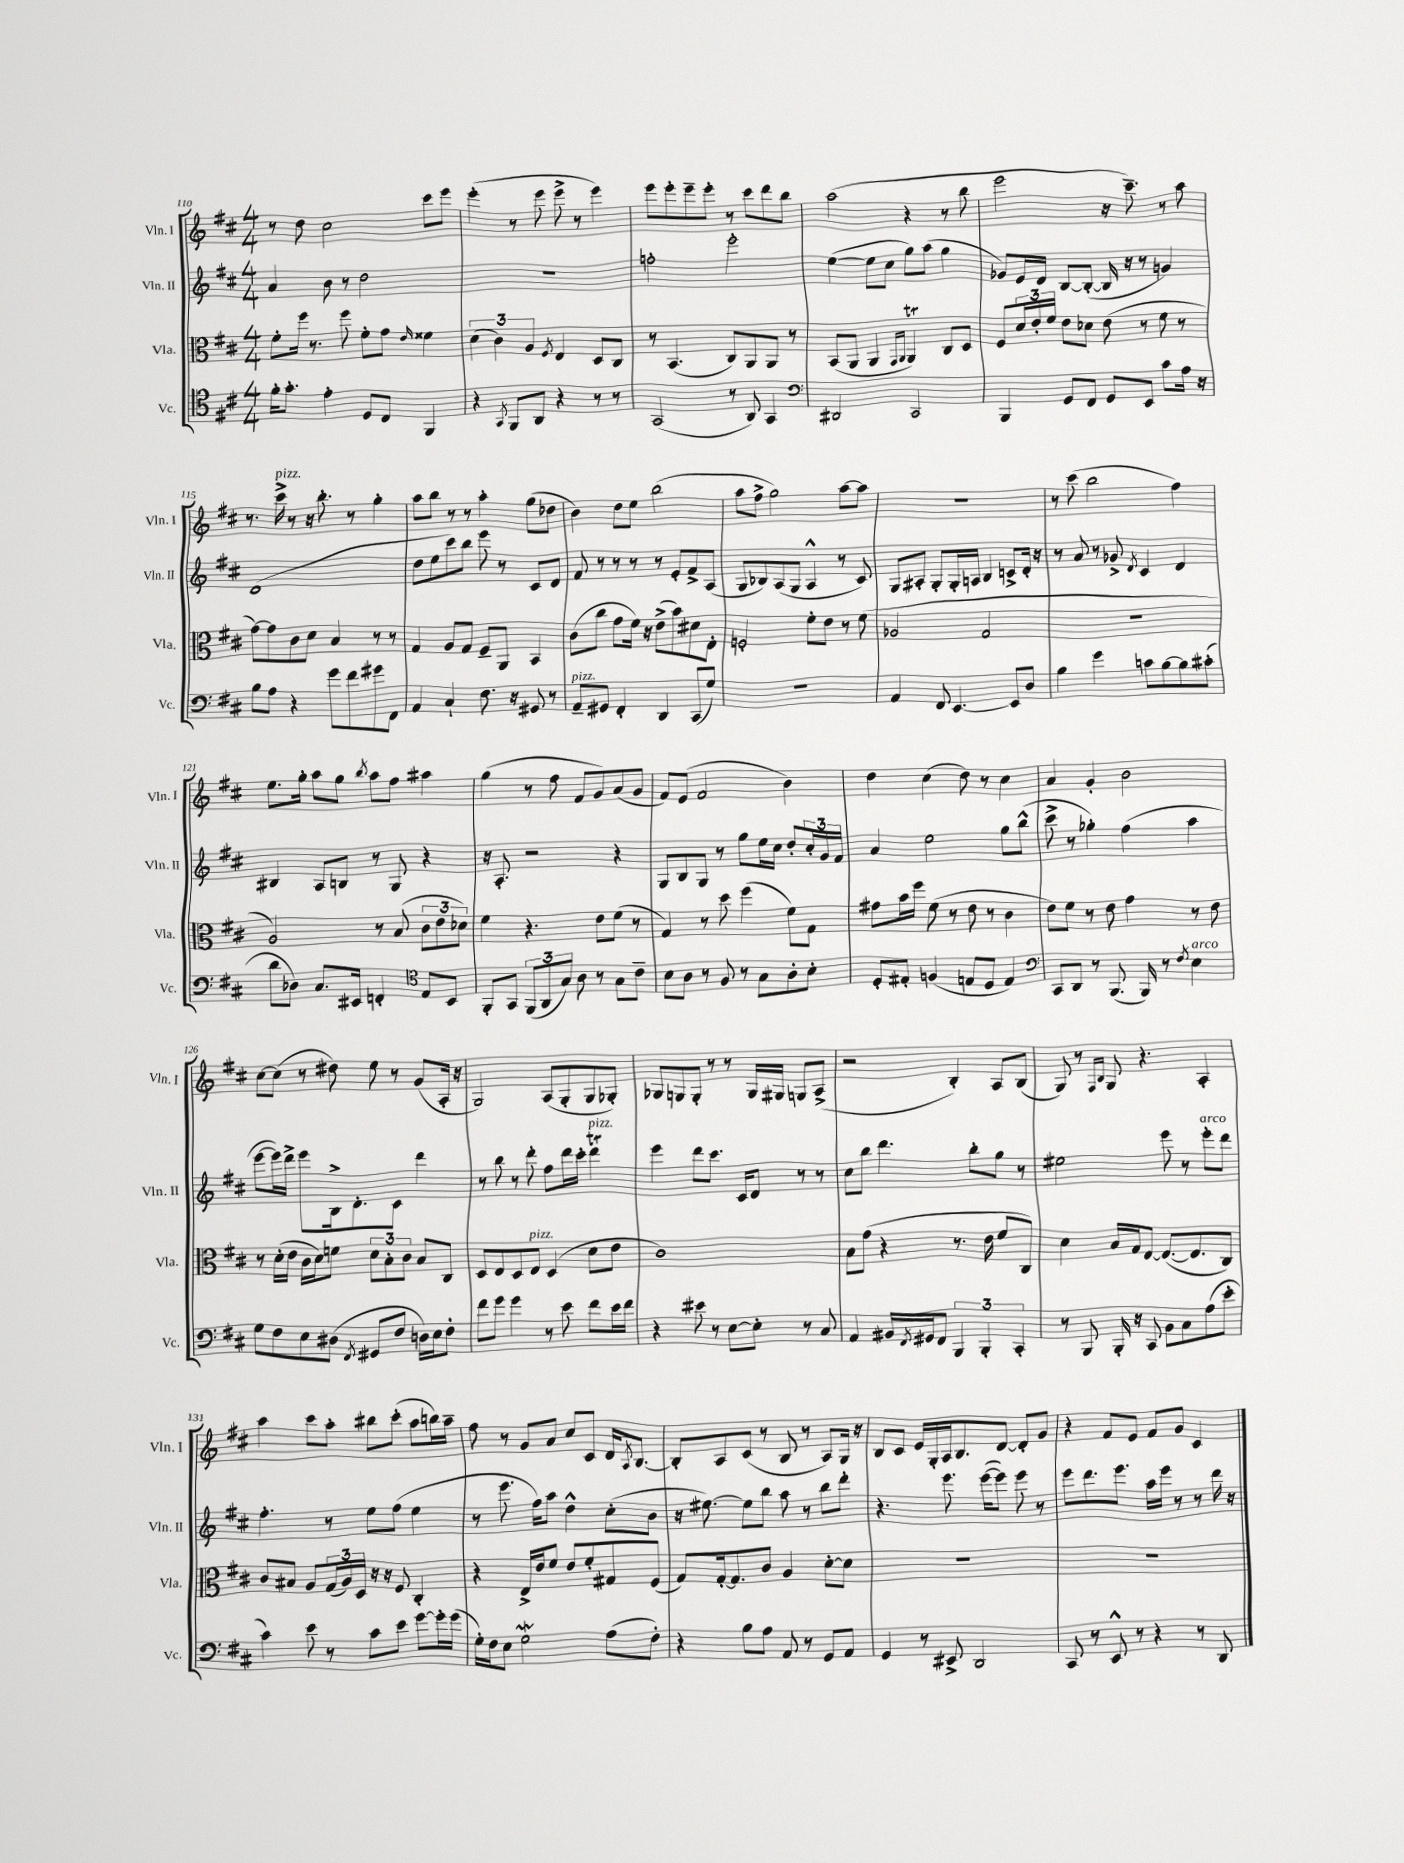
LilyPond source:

<<
\new StaffGroup <<
\new Staff = "s0" \with { instrumentName = "Vln. I" shortInstrumentName = "Vln. I" } {
    \clef treble \key d \major \numericTimeSignature \time 4/4
    r8 d''8 cis''2 cis'''8 e'''8 |
    e'''4-.( r8 e'''8 e'''8-> r8 e'''4) |
    e'''8 e'''8-. e'''8-- e'''8-. r8 cis'''8 d'''8 b''8 |
    a''2( r4 r8 b''8 |
    e'''2 r16 cis'''8.--) r8 a''8 |
    r8. cis'''16->^\markup { \italic "pizz." } r8 r16 b''8.-. r8 g''4-. |
    a''8 b''8 r8 r8 a''4-. g''8( des''8 |
    b'4) d''8 e''8 b''2( |
    a''8 fis''8-> g''2) a''8~ a''8 |
    r1 |
    r8 cis'''8( b''2 fis''4) |
    e''8. g''16-. a''8 g''8 \acciaccatura { b''8 } a''8 fis''8 ais''4 |
    g''4( r8 fis''8 fis'8 g'8) a'8( g'8 |
    fis'8) e'8( fis'2 b'4) |
    d''4 cis''4( d''8) r8 cis''4 |
    a'4 g'4-. b'2 |
    cis''8~ cis''8( r8 dis''8) e''8 r8 g'8( a16-. r16 |
    g2) a8( g8-. g8 ges8-.) |
    ges8 g8 g8-. r8 r8 g16 gis16 g8 a8->( |
    r2 b4-.) a8 b8( |
    g8) r8 \grace { fis16 b16 } g8 r4. a4-. |
    a''4 cis'''8 a''8-. bis''8 cis'''8-.( a''8 b''16) a''16-- |
    fis''8 r8 g'8 a'8 cis''8 cis'8 d'16 \acciaccatura { a8 } b8.~ |
    b8-. a8 cis'8( r8 b8 r8 a8) g16 r16 |
    b8 cis'8 e'16 g16-. a16 b8. d'8~ d'8-. g'8 |
    r4 fis'8 e'8 fis'8 g'8 cis'4 \bar "|." |
}
\new Staff = "s1" \with { instrumentName = "Vln. II" shortInstrumentName = "Vln. II" } {
    \clef treble \key d \major \numericTimeSignature \time 4/4
    a'4 b'8 r8 d''2 |
    r1 |
    f''2-. e'''2-. |
    e''4~( e''8 cis''8 g''8) a''8( g''4 |
    ges'8) e'16 d'16 b8~ b8~-.( b16 r16 r8 g'4) |
    d'1( |
    d''8 e''8 cis'''8) b''8 e'''8 r8 cis'8 d'8 |
    fis'8 r8 r8 r8 r8 e'8-. fis'8-> a8( |
    g8 bes8) a8( g8 a4-^ r8 cis'8) |
    g8 ais8-. g8-. g16-. a16 b4 c'8-> d'16-. r16 |
    r8 a'8 r8 ges'8-> \acciaccatura { d'8 } cis'4 d'4 |
    bis4 a8 b8 r8 g8 r4 |
    r16 a8.-. r2 r4 |
    g8 b8 g8 r8 g''8 e''16 cis''16 d''8-. \tuplet 3/2 { cis''16-. g'16 fis'16 } |
    a'4 e''2 g''8 b''8-^( |
    cis'''8-> r8 ges''4-.) fis''4( a''4 |
    e'''8~ e'''16) d'''16-> e'''8 b16-> d'8.-. cis'8 d'''4 |
    r8 b''8 r8 d'''8-. fis''8 d'''16 cis'''16-. d'''4\trill^\markup { \italic "pizz." } |
    e'''4 d'''8 cis'''8. cis'16 d'8 r8 r8 |
    cis''8 b''8 d'''4. b''8-. g''8 r8 |
    eis''2 e'''8 r8 e'''8-.^\markup { \italic "arco" } d'''8 |
    fis''4.-. r8 e''8 fis''8( e''4 |
    r8 e'''8. fis''16) a''8 d''4-^ cis''8-.( b'8 |
    r16 eis''8.~) eis''8 b''8 a''8 r8 b''8 d'''8-. |
    r4. e'''8. e'''16~( e'''8) e'''8 r8 |
    e'''8 d'''8. e'''8. a''16 e'''16 r8 r8 d'''16 r16 \bar "|." |
}
\new Staff = "s2" \with { instrumentName = "Vla." shortInstrumentName = "Vla." } {
    \clef alto \key d \major \numericTimeSignature \time 4/4
    fis'8-. fis''16 r8. fis''8 fis'8-. g'8 \grace { e'16 } fisis'4 |
    \tuplet 3/2 { d'4( cis'4) a4 } \acciaccatura { fis8 } e4 d8 cis8 |
    r8 b,4.( cis8) a,8 a,8 r8 |
    b,8( a,8 a,4 \grace { g,16 a,16 } a,4\trill) cis8 d8 |
    fis8 \tuplet 3/2 { d'16 e'16-. fis'16 } e'8 des'8 e'8( r8 fis'8 r8 |
    g'8~) g'8 cis'8 d'8 b4 r8 r8 |
    g4 a8 g8 fis8-- a,8 b,4 |
    cis'8( cis''8 g'8 fis'16) r16 e'8->( b'8) dis'8 e8-. |
    f2-. fis'8-. e'8 r8 fis'8( |
    aes2 g2 |
    R1 |
    a2) r8 b8( \tuplet 3/2 { cis'8 e'8 des'8) } |
    fis'4 r4. e'8 fis'8( r8 |
    g4) r8 d''8 fis''4( fis'8) g8 |
    gis'8 b'16 fis''16 fis'8( r8 e'8 r8 cis'4 |
    e'8) fis'8 r8 e'8 g'4 r8 e'8 |
    r8 d'16-.( e'16 cis'16 d'16) f'8 \tuplet 3/2 { d'8 b8-. cis'8 } b8 cis8 |
    d8 e8 d8 e8^\markup { \italic "pizz." } d4( d'8 e'8 |
    cis'1) |
    b8 g'8( r4 r8. e'16 fis'8 cis8) |
    d'4 b16 g16 e8~ e8.~( e8. cis8) |
    cis'8 bis8 a8 \tuplet 3/2 { g16( a16) d16 } r16 r16 fis8 cis4-. |
    r4 e16-> e'16 fis'8 e'8 fis'8-. gis8 fis8( |
    g8) g16~-. g8. cis'8 a4 d'8~-. d'8 |
    R1 |
    R1 \bar "|." |
}
\new Staff = "s3" \with { instrumentName = "Vc." shortInstrumentName = "Vc." } {
    \clef tenor \key d \major \numericTimeSignature \time 4/4
    fis'16-. g'8.-. e'4-. d8 cis8 fis,4 |
    r4 \acciaccatura { g,8 } fis,8 a,8 r4 r8 r8 |
    g,2( r8 a,8) g,4 |
    \clef bass dis,2 cis,2 |
    b,,4 g,8 fis,8 g,8 e,8 cis'8 a16 r16 |
    b8 a8 r4 g'8 fis'8 gis'8 fis,8 |
    a,4 cis4-! fis8. r16 gis,8 r8 |
    a,8--^\markup { \italic "pizz." } gis,8 fis,4-. d,4 cis,8( g8) |
    R1 |
    a,4 fis,8 e,4.~ e,8 d8 |
    b4 g'4 c'8 b8~ b8 cis'8-.( |
    d'8 des8) cis8. eis,16 f,4-. \clef tenor e8 b,8 |
    fis,8-. g,8 \tuplet 3/2 { fis,8( a,8 g8) } a8 r8 g8 cis'8-- |
    b8 a8 r8 fis8 r8 g8 a8-. b8-. |
    d8-. eis8-. f4( e8 d8 e4) |
    \clef bass cis,8 d,8 r8 b,,8.( b,,16) r8 \acciaccatura { fis8 } e4^\markup { \italic "arco" } |
    g8 fis8 e8 dis8( \acciaccatura { fis,8 } gis,8 fis8 d16) e16 fis8-. |
    fis'8 g'8 g'4 r8 e'8 fis'8 e'16 fis'16 |
    r4 eis'8 r8 e8~ e8-. r8 cis8 |
    a,4 bis,16 \acciaccatura { fis,8 } gis,16 fis,8 \tuplet 3/2 { b,,4 b,,4-. cis,4-. } |
    r8 b,,8 b,,16-. r16 cis,8 b,8 cis8 a8( e'8-. |
    cis'4) e'8 r8 cis'8 e'8 g'8~ g'16-. g'16( |
    g16-.) fis16 e8 g2\mordent a8( fis8-.) |
    r4 b8 a8 a,8 r8 g,8 a,8 |
    g,4 r8 eis,8-> d,2 |
    cis,8 r8 e,8-^ r8 r4 r8 d,8 \bar "|." |
}
>>
>>
\layout { \context { \Score currentBarNumber = #110 } }
